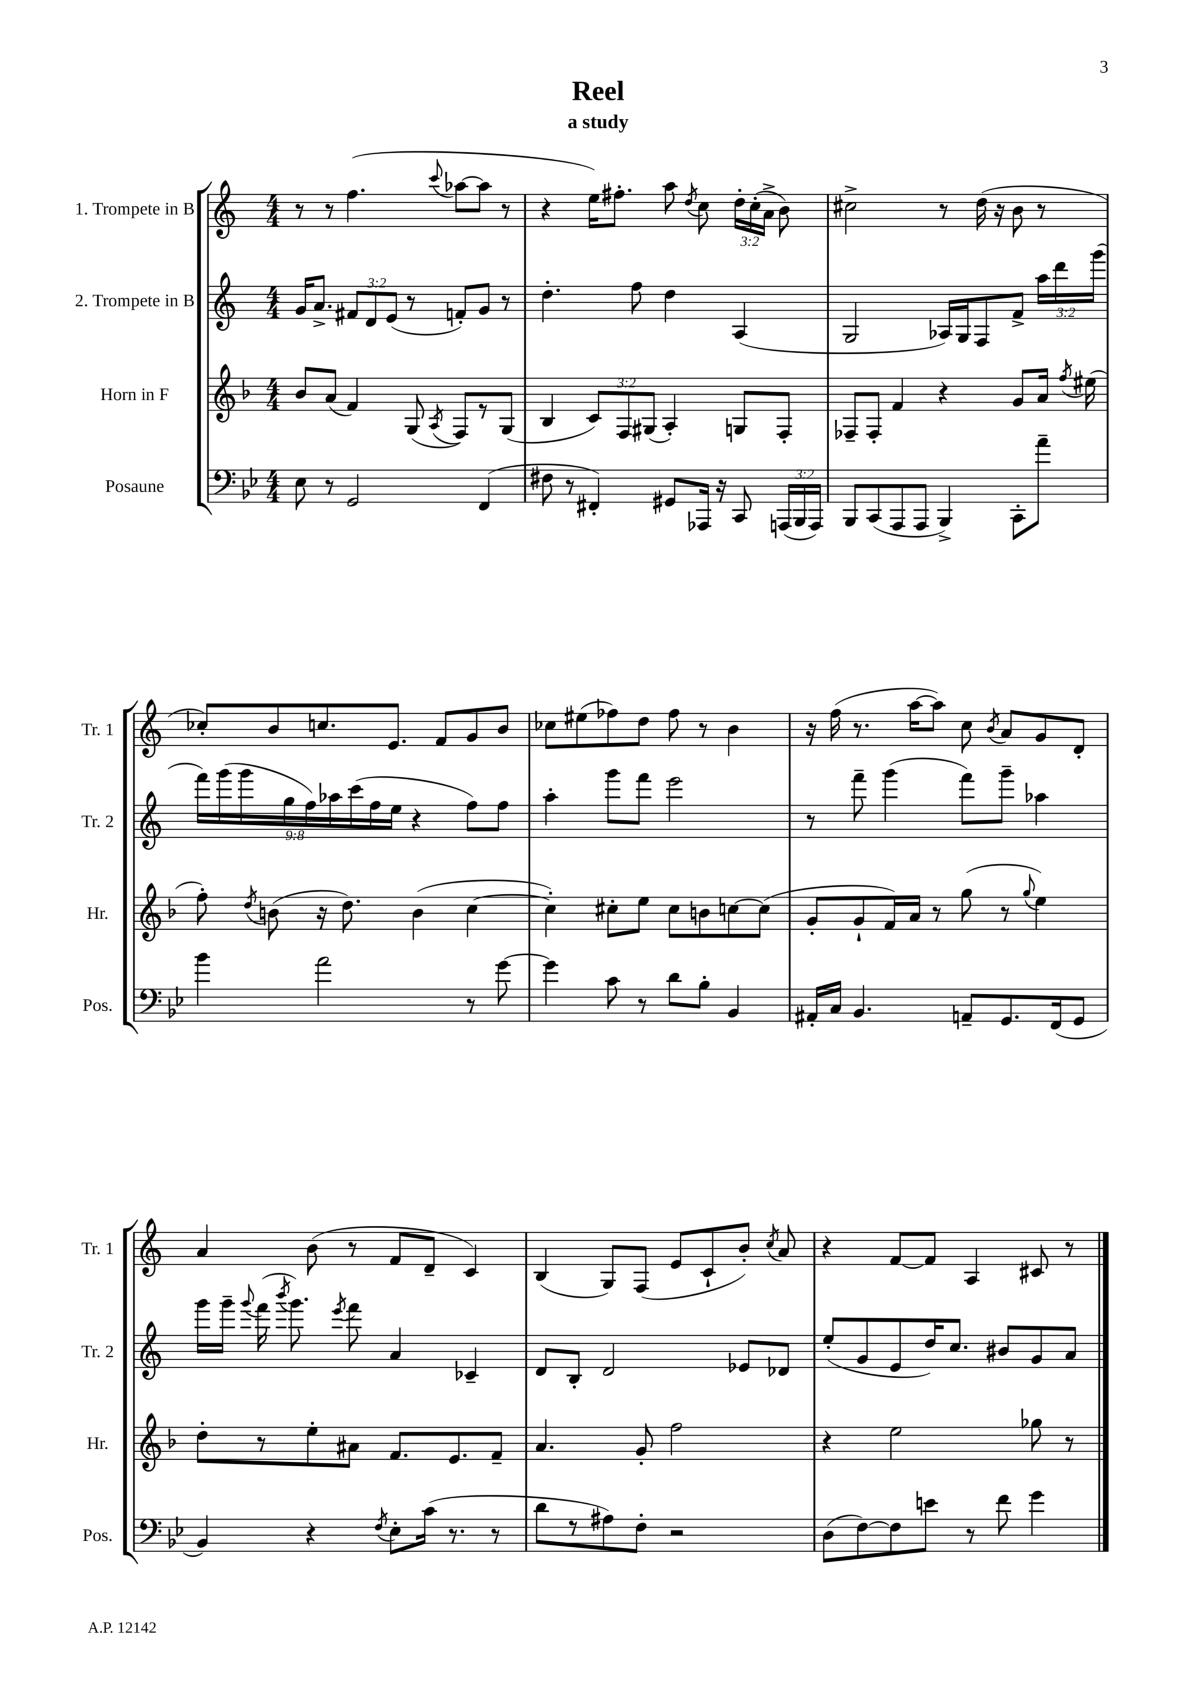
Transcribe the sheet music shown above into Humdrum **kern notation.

**kern	**kern	**kern	**kern
*part4	*part3	*part2	*part1
*staff4	*staff3	*staff2	*staff1
*I"Posaune	*I"Horn in F	*I"2. Trompete in B	*I"1. Trompete in B
*I'Pos.	*I'Hr.	*I'Tr. 2	*I'Tr. 1
*clefF4	*clefG2	*clefG2	*clefG2
*k[b-e-]	*k[b-]	*k[]	*k[]
*M4/4	*M4/4	*M4/4	*M4/4
=1	=1	=1	=1
8E-\	8b-/L	16g/KL	8r
.	.	8.a^/J	.
8r	(8a/J	.	8r
2GG/	4f/)	12f#X/L	(4.ff\
.	.	12d/	.
.	.	(12e/J	.
.	(8G/	8r	.
.	8qA/	.	8qqccc/
.	8F/L)	8fn'/L)	[8aa-X\L
(4FF/	8r	8g/J	8aa-\J]
.	(8G/J	8r	8r
=2	=2	=2	=2
8F#X\	4B-/	4.dd'\	4r
8r	.	.	.
4FF#X'/)	12c/L)	.	16ee\KL)
.	.	.	8.ff#X'\J
.	12F/	.	.
.	.	8ff\	.
.	(12G#X/J	.	.
8GG#X/L	4A'/)	4dd\	8aa\
.	.	.	8qdd/
16AAA-X/Jk	.	.	8cc\
16r	.	.	.
8CC/	8Gn/L	(4A/	24dd'\LL
.	.	.	(24cc'\
.	.	.	24a^\JJ
(24AAAn/LL	8F'/J	.	8b\)
24BBB-/	.	.	.
24AAA/JJ)	.	.	.
=3	=3	=3	=3
8BBB-/L	8F-X~/L	2G/	2cc#X^\
(8CC/	8F-'/J	.	.
8AAA/	4f/	.	.
8AAA/J	.	.	.
4BBB-^/)	4r	16A-X/LL)	8r
.	.	16G/J	.
.	.	8F/	(16dd\
.	.	.	16r
8CC'\L	8g/L	8f^/J	8b\
8a~\J	16a/Jk	24aa\LL	8r
.	.	24ddd\	.
.	8qff/	.	.
.	(16ee#X\	.	.
.	.	(24ggg\JJ	.
!!LO:LB:g=z
=4	=4	=4	=4
4b-\	8ff'\)	18fff\LL)	8cc-X'/L)
.	.	(18ggg\	.
.	.	18ggg\	.
.	8qdd/	.	.
.	(8bn\	.	8b/
.	.	18gg\	.
.	.	18ff\)	.
2a\	16r	.	8.ccn/
.	.	18aa-X\	.
.	8.dd\)	.	.
.	.	(18ccc\	.
.	.	18ff\	.
.	.	.	8.e/J
.	.	18ee\JJ	.
.	(4b\	4r	.
.	.	.	8f/L
8r	[4cc\	8ff\L)	8g/
[8g\	.	8ff\J	8b/J
=5	=5	=5	=5
4g\]	4cc'\])	4aa'\	8cc-X\L
.	.	.	(8ee#X\
8c\	8cc#X'\L	8ggg\L	8ff-X\)
8r	8ee\J	8fff\J	8dd\J
8d\L	8cc#\L	2eee\	8ff-\
8B-'\J	8bn\	.	8r
4BB-/	[8ccn\	.	4b\
.	(8cc\J]	.	.
=6	=6	=6	=6
16AA#X'/LL	8g'/L	8r	16r
16C/JJ	.	.	(16ff\
4.BB-/	8g`/	8fff~\	8.r
.	16f/L)	(4ggg\	.
.	16a/JJ	.	[16aa\KL
.	8r	.	8aa\J])
8AAn~/L	(8gg\	8fff\L)	8cc\
.	.	.	8qb/
8.GG/	8r	8ggg~\J	8a/L
.	8qqgg/	.	.
.	4ee\)	4aa-X\	8g/
(16FF/k	.	.	.
8GG/J	.	.	8d'/J
!!LO:LB:g=z
=7	=7	=7	=7
4BB-/)	8dd'\L	16ggg\LL	4a/
.	.	16ggg~\JJ	.
.	.	8qqggg/	.
.	8r	(16fff\	.
.	.	8qbbb/	.
.	.	8.ggg\)	.
4r	8ee'\	.	(8b\
.	.	8qeee/	.
.	8a#X\J	8fff\	8r
8qF/	.	.	.
8E-'\L	8.f/L	4a/	8f/L
(16c\Jk	.	.	8d~/J
8.r	8.e/	.	.
.	.	4c-X~/	4c/)
8r	8f~/J	.	.
=8	=8	=8	=8
8d\L	4.a/	8d/L	(4B/
8r	.	8B'/J	.
8A#X\)	.	2d/	8G/L)
8F'\J	8g'/	.	(8F/J
2r	2ff\	.	8e/L
.	.	.	8c`/
.	.	8e-X/L	8b'/J)
.	.	.	8qcc/
.	.	8d-X/J	8a/
=9	=9	=9	=9
(8D\L	4r	(8ee'/L	4r
[8F\)	.	8g/	.
8F\]	2ee\	8e/	[8f/L
8en\J	.	16dd/K)	8f/J]
.	.	8.cc/J	.
8r	.	.	4A/
8f\	.	8b#X/L	.
4g\	8gg-X\	8g/	8c#X/
.	8r	8a/J	8r
==	==	==	==
*-	*-	*-	*-
